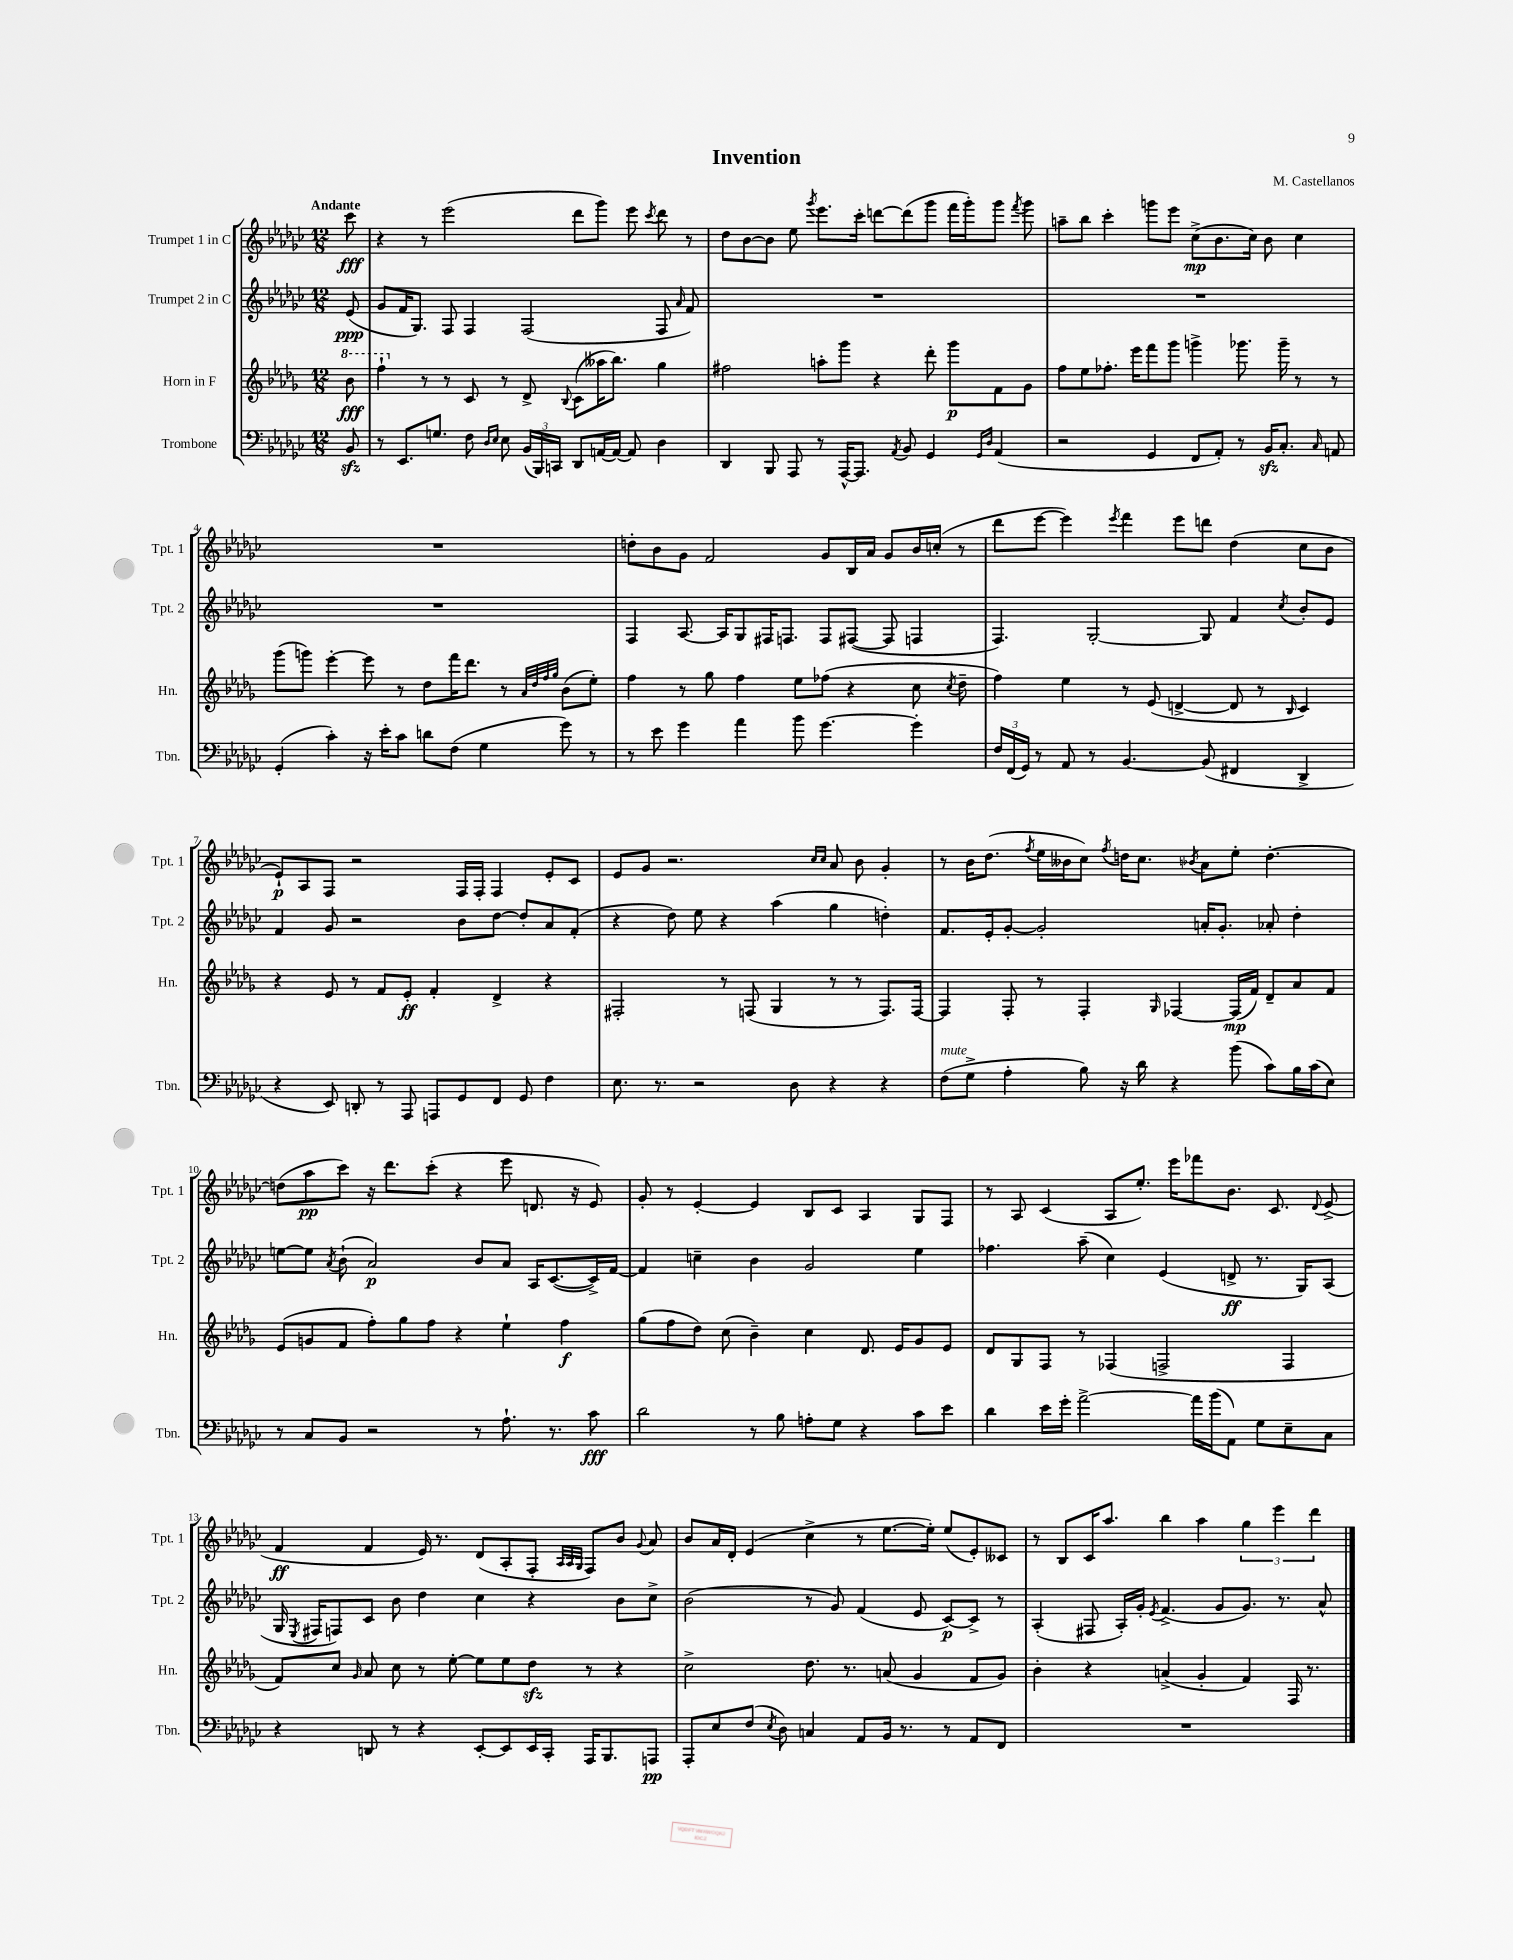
\header { title = "Invention" composer = "M. Castellanos" }
<<
\new StaffGroup <<
\new Staff = "s0" \with { instrumentName = "Trumpet 1 in C" shortInstrumentName = "Tpt. 1" } {
    \clef treble \key ges \major \numericTimeSignature \time 12/8 \partial 8 \tempo "Andante"
    \autoBeamOff ces'''8\fff |
    r4 r8 ees'''2( des'''8[ ges'''8]) ees'''8 \acciaccatura { ces'''8 } des'''8 r8 |
    des''8[ bes'8~ bes'8] ees''8 \acciaccatura { ges'''8 } ees'''8.[ ces'''16]-. d'''8[~ d'''8( ges'''8] f'''16[ ges'''16-.) ges'''8] \acciaccatura { f'''8 } ges'''8 |
    a''8[-- bes''8] ces'''4-. g'''8[ ees'''8] ces''8[->\mp( bes'8. ces''16]) bes'8 ces''4 |
    R1. |
    d''8[-. bes'8 ges'8] f'2 ges'8[ bes16 aes'16] ges'8[ bes'16 c''16]-.( r8 |
    des'''8[ ees'''8]~ ees'''4) \acciaccatura { ees'''8 } f'''4 ees'''8[ d'''8] des''4( ces''8[ bes'8] |
    ees'8[-!\p) aes8 f8] r2 f16[ f16]-. f4 ees'8[-. ces'8] |
    ees'8[ ges'8] r2. \grace { ces''16[ ces''16] } aes'8 bes'8 ges'4-. |
    r8 bes'16[ des''8.]( \acciaccatura { f''8 } ees''16[ beses'16 ces''8]) \acciaccatura { f''8 } d''16[ ces''8.] \acciaccatura { bes'8 } aes'8[ ees''8]-. d''4.~-. |
    d''8[( aes''8\pp ces'''8]) r16 des'''8.[ ces'''8]-.( r4 ees'''8 d'8. r16 ees'8) |
    ges'8-. r8 ees'4~-. ees'4 bes8[ ces'8] aes4 ges8[ f8] |
    r8 aes8 ces'4( aes8[ ees''8.]-.) ees'''16[ fes'''8 bes'8.] ces'8. \appoggiatura { des'8 } ees'8->( |
    f'4\ff f'4 ees'16) r8. des'8[( aes8-. f8]-. \grace { aes32[ aes32 ges32] } f8[) bes'8] \appoggiatura { ges'8 } aes'8 |
    bes'8[ aes'16 des'16]-. ees'4( ces''4-> r8 ees''8.[~ ees''16]-.) ees''8[( ees'8-.) ceses'8] |
    r8 bes8[ ces'16 aes''8.] bes''4 aes''4 \tuplet 3/2 { ges''4 ees'''4 des'''4 } \bar "|." |
}
\new Staff = "s1" \with { instrumentName = "Trumpet 2 in C" shortInstrumentName = "Tpt. 2" } {
    \clef treble \key ges \major \numericTimeSignature \time 12/8 \partial 8
    \autoBeamOff ees'8\ppp( |
    ges'8[ f'16 ges8.]) f8 f4 f2( f8 \grace { aes'16 } f'8) |
    R1. |
    R1. |
    R1. |
    f4 aes8.~ aes16[ ges8 fis16 f8.] f8[ fis8]~( fis8 f4 |
    f4.) ges2~-. ges8 f'4 \acciaccatura { ces''8 } bes'8[-. ees'8] |
    f'4 ges'8 r2 bes'8[ des''8]~ des''8[-. aes'8 f'8]-.( |
    r4 des''8) ees''8 r4 aes''4( ges''4 d''4-.) |
    f'8.[ ees'16-. ges'8]~-. ges'2-. a'16[-. ges'8.]-. aes'8-. des''4-. |
    e''8[~ e''8] \acciaccatura { aes'8 } bes'8-!( aes'2\p) bes'8[ aes'8] aes16[ ces'8.~( ces'16->) f'16]~ |
    f'4 c''4-- bes'4 ges'2 ees''4 |
    fes''4. aes''8--( ces''4) ees'4( d'8->\ff r8. ges16[) aes8]( |
    ges16 \acciaccatura { ees8 } fis16[ f8) ces'8] bes'8 des''4 ces''4 r4 bes'8[ ces''8]-> |
    bes'2( r8 ges'8) f'4( ees'8 ces'8[~\p) ces'8]-> r8 |
    aes4-.( fis8 aes16[-.) ges'16]-. \acciaccatura { ees'8 } f'4.->( ges'8[ ges'8.]) r8. aes'8-^ \bar "|." |
}
\new Staff = "s2" \with { instrumentName = "Horn in F" shortInstrumentName = "Hn." } {
    \clef treble \key des \major \numericTimeSignature \time 12/8 \partial 8
    \autoBeamOff \ottava #1 bes''8\fff |
    f'''4-! \ottava #0 r8 r8 c'8 r8 des'8-> \appoggiatura { bes8 } c'8[( aeses''16 bes''8.]) ges''4 |
    fis''2 a''8[-. ges'''8] r4 des'''8-. ges'''8[\p f'8 ges'8] |
    f''8[ ees''8 fes''8.]-. ees'''16[ f'''8 ges'''8] g'''4-> ges'''8. ges'''16-- r8 r8 |
    ges'''8[( g'''8]) ees'''4~-. ees'''8 r8 des''8[ f'''16 des'''8.] r8 \grace { aes'32[ des''32 f''32 ges''32] } bes'8[( ees''8]-.) |
    f''4 r8 ges''8 f''4 ees''8[ fes''8]( r4 c''8 \acciaccatura { c''8 } des''8-- |
    f''4) ees''4 r8 ees'8( d'4~-> d'8 r8 \grace { bes16 } c'4) |
    r4 ees'8 r8 f'8[ ees'8]-.\ff f'4-. des'4-> r4 |
    fis2-. r8 f8( ges4 r8 r8 f8.[) f16]~ |
    f4 f8-. r8 f4-. \grace { ges16 } fes4~ fes16[\mp( f'16]) des'8[-- aes'8 f'8] |
    ees'8[( g'8 f'8] f''8[-.) ges''8 f''8] r4 ees''4-! f''4\f |
    ges''8[( f''8 des''8]) c''8( bes'4--) c''4 des'8. ees'16[ ges'8 ees'8] |
    des'8[ ges8 f8] r8 fes4( f2-> f4 |
    f'8[) c''8] \grace { ges'16 } aes'8 c''8 r8 ees''8~-. ees''8[ ees''8 des''8]\sfz r8 r4 |
    c''2-> des''8. r8. a'8( ges'4 f'8[ ges'8]) |
    bes'4-. r4 a'4->( ges'4-. f'4) f16 r8. \bar "|." |
}
\new Staff = "s3" \with { instrumentName = "Trombone" shortInstrumentName = "Tbn." } {
    \clef bass \key ges \major \numericTimeSignature \time 12/8 \partial 8
    \autoBeamOff bes,8\sfz |
    r8 ees,8.[ g8.] f8 \grace { des16[ ees16] } ees8 \tuplet 3/2 { bes,16[( bes,,16) c,16] } des,8[ a,16~ a,16]~ a,8 des4 |
    des,4 bes,,8 aes,,8 r8 aes,,16[~-^ aes,,8.] \acciaccatura { aes,8 } bes,8 ges,4 \grace { ges,16[ des16] } aes,4( |
    r2 ges,4 f,8[ aes,8]-.) r8 bes,16[\sfz ces8.]-. \grace { ces16 } a,8 |
    ges,4-.( ces'4-.) r16 ees'16[-. ces'8] d'8[ f8]( ges4 ges'8) r8 |
    r8 ees'8 ges'4 aes'4 bes'8 ges'4.~ ges'4-. |
    \tuplet 3/2 { f16[ f,16( ges,16]) } r8 aes,8 r8 bes,4.~ bes,8( fis,4 des,4-> |
    r4 ees,8) d,8-. r8 aes,,8 a,,8[ ges,8 f,8] ges,8 f4 |
    ees8. r8. r2 des8 r4 r4 |
    f8[^\markup { \italic "mute" }( ges8]-> aes4-. bes8) r16 des'16 r4 bes'8( ces'8[) bes16 ces'16( ees8]) |
    r8 ces8[ bes,8] r2 r8 aes8.-! r8. ces'8\fff |
    des'2 r8 bes8 a8[-. ges8] r4 ces'8[ ees'8] |
    des'4 ees'16[ ges'16]-. aes'2~-> aes'16[ bes'16( aes,8]) ges8[ ees8-- ces8] |
    r4 d,8 r8 r4 ees,8[~-. ees,8 ees,16 ces,16]-. aes,,16[ bes,,8. a,,8]\pp |
    aes,,8[-. ees8 f8]( \acciaccatura { ees8 } des8) c4 aes,8[ bes,16] r8. r8 aes,8[ f,8] |
    R1. \bar "|." |
}
>>
>>
